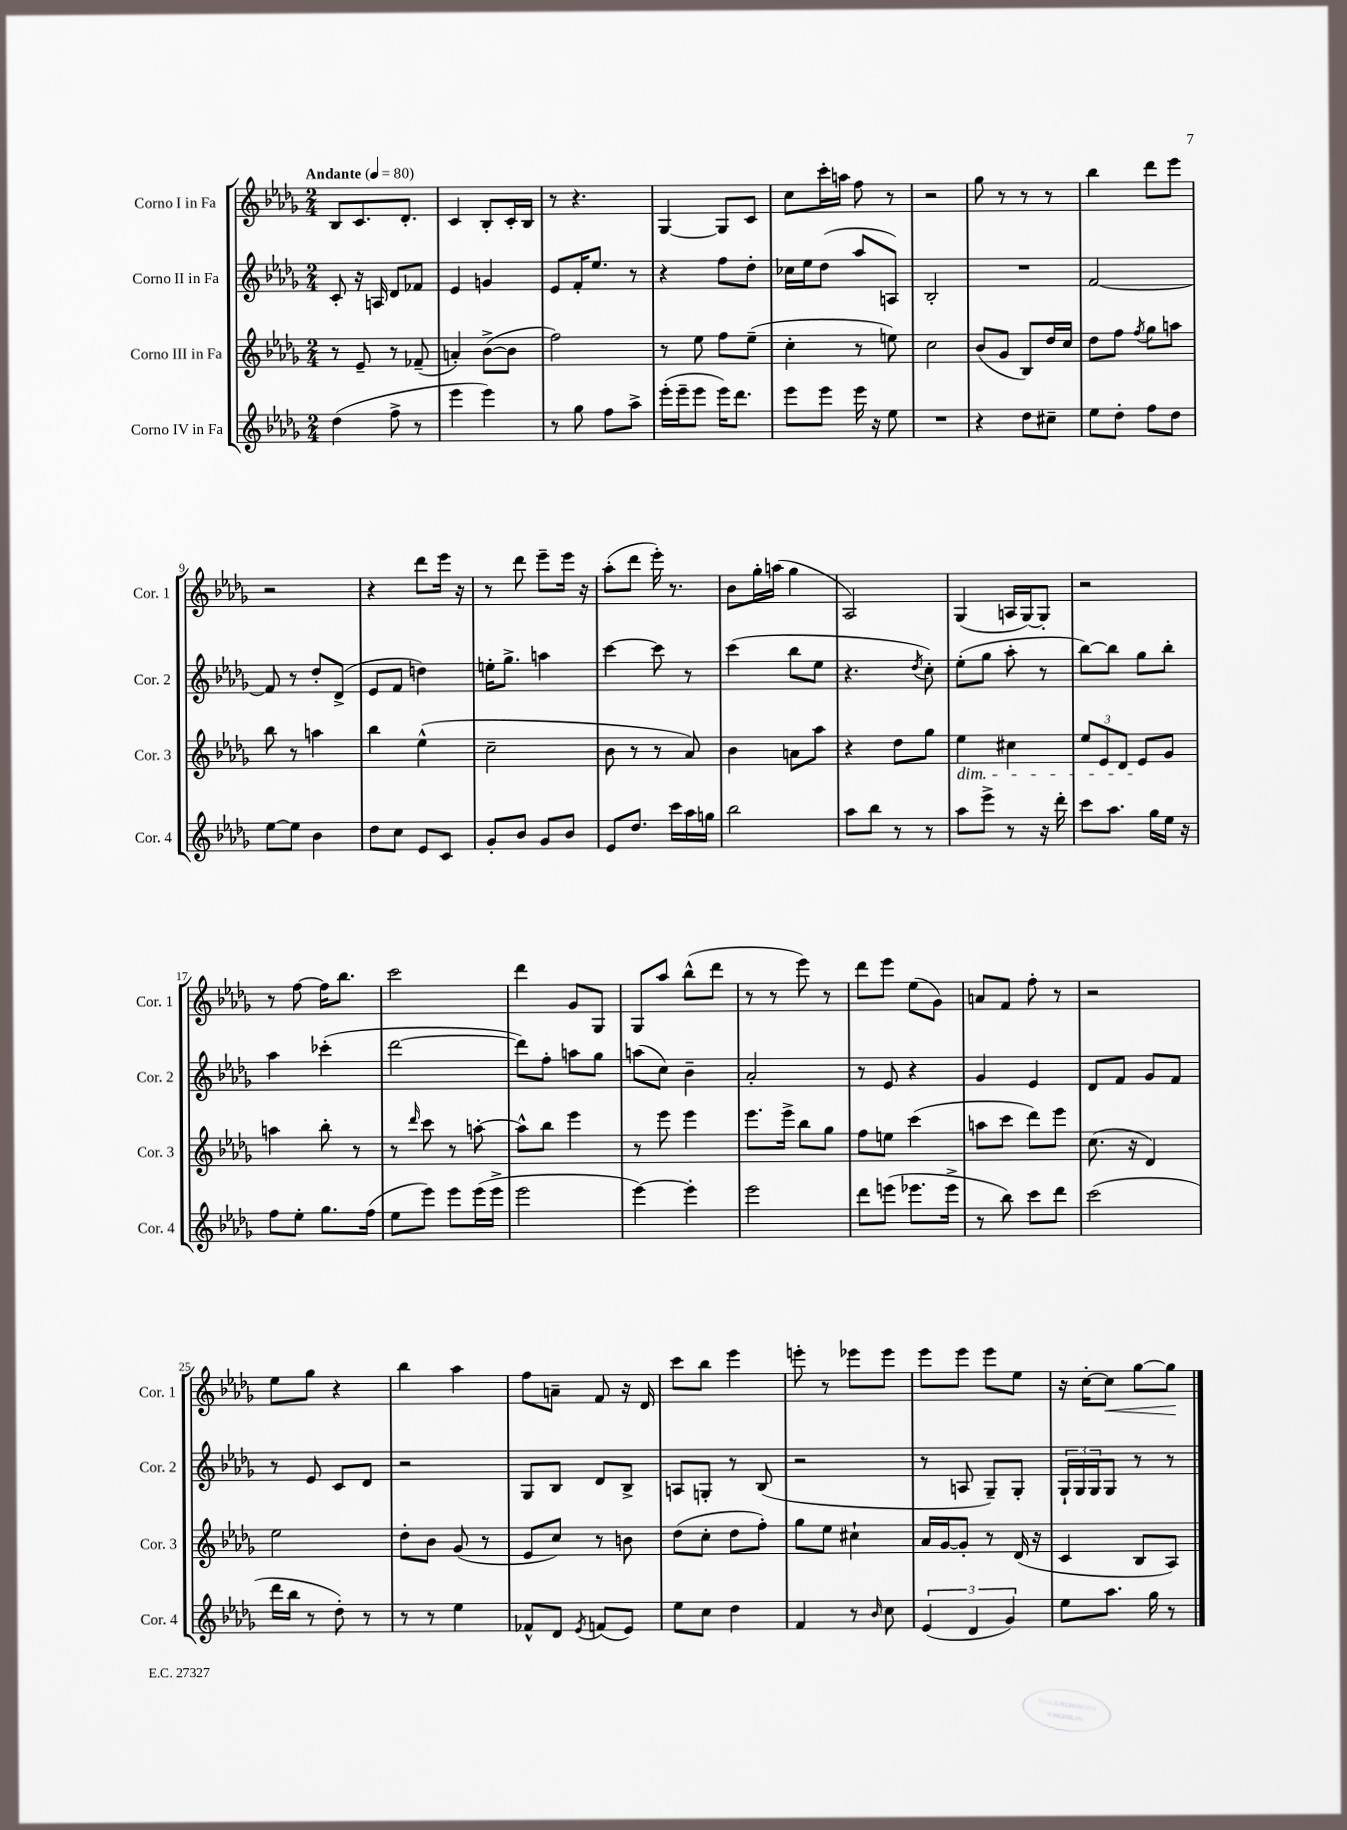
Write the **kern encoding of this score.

**kern	**kern	**kern	**kern	**dynam
*part4	*part3	*part2	*part1	*part1
*staff4	*staff3	*staff2	*staff1	*staff1
*I"Corno IV in Fa	*I"Corno III in Fa	*I"Corno II in Fa	*I"Corno I in Fa	*
*I'Cor. 4	*I'Cor. 3	*I'Cor. 2	*I'Cor. 1	*
*clefG2	*clefG2	*clefG2	*clefG2	*
*k[b-e-a-d-g-]	*k[b-e-a-d-g-]	*k[b-e-a-d-g-]	*k[b-e-a-d-g-]	*
*M2/4	*M2/4	*M2/4	*M2/4	*
*MM80	*MM80	*MM80	*MM80	*
=1	=1	=1	=1	=1
!	!	!	!LO:TX:a:B:t=Andante	!
(4dd-\	8r	8c'/	8B-/L	.
.	8e-~/	16r	8.c/	.
.	.	16An/	.	.
8ff^\	8r	8d-/L	.	.
.	.	.	8.d-'/J	.
8r	(8f-X~/	8f-X/J	.	.
=2	=2	=2	=2	=2
4eee-\	4an'/)	4e-/	4c/	.
4eee-\)	([8b-^\L	4gn/	8B-'/L	.
.	8b-\J]	.	16c'/L	.
.	.	.	16B-/JJ	.
=3	=3	=3	=3	=3
8r	2ff\)	8e-/L	8r	.
8gg-\	.	16f'/K	4.r	.
.	.	8.ee-/J	.	.
8ff\L	.	.	.	.
8aa-^\J	.	8r	.	.
=4	=4	=4	=4	=4
(16eee-'\LL	8r	4r	[4G-/	.
16eee-~\J	.	.	.	.
8eee-\J	8ee-\	.	.	.
16eee-\KL)	8ff\L	8ff\L	8G-/L]	.
8.ddd-\J	.	.	.	.
.	(8ee-~\J	8dd-'\J	8c/J	.
=5	=5	=5	=5	=5
8eee-\L	4cc'\	16cc-X\LL	8cc\L	.
.	.	16ee-\J	.	.
8eee-\J	.	(8dd-\J	16ccc'\L	.
.	.	.	16aan\JJ	.
16eee-\	8r	8aa-/L	8ff\	.
16r	.	.	.	.
8ee-\	8een\)	8An/J)	8r	.
=6	=6	=6	=6	=6
2r	2cc\	2B-'/	2r	.
=7	=7	=7	=7	=7
4r	(8b-/L	2r	8gg-\	.
.	8g-/J	.	8r	.
8dd-\L	8B-/L)	.	8r	.
8cc#X~\J	16dd-/L	.	8r	.
.	16cc/JJ	.	.	.
=8	=8	=8	=8	=8
8ee-\L	8dd-\L	[2f/	4bb-\	.
8dd-'\J	8ff\J	.	.	.
.	8qff/	.	.	.
8ff\L	8gg-\L	.	8ddd-\L	.
8dd-\J	8aan\J	.	8eee-\J	.
!!LO:LB:g=z
=9	=9	=9	=9	=9
[8ee-\L	8bb-\	8f/]	2r	.
8ee-\J]	8r	8r	.	.
4b-\	4aan\	8dd-'/L	.	.
.	.	(8d-^/J	.	.
=10	=10	=10	=10	=10
8dd-\L	4bb-\	8e-/L	4r	.
8cc\J	.	8f/J	.	.
8e-/L	(4ee-^^\	4ddn\)	8ddd-\L	.
8c/J	.	.	16eee-\Jk	.
.	.	.	16r	.
=11	=11	=11	=11	=11
8g-'/L	2cc~\	16een'\KL	8r	.
.	.	8.gg-^\J	.	.
8b-/J	.	.	8ddd-\	.
8g-/L	.	4aan\	8eee-~\L	.
8b-/J	.	.	16eee-\Jk	.
.	.	.	16r	.
=12	=12	=12	=12	=12
8e-/L	8b-\	[4ccc\	(8aa-'\L	.
8.dd-/J	8r	.	8ddd-\J	.
.	8r	8ccc\]	16eee-'\)	.
16ccc\LL	.	.	8.r	.
16aa-\	8a-/)	8r	.	.
16ggn\JJ	.	.	.	.
=13	=13	=13	=13	=13
2bb-\	4b-\	(4ccc\	8b-\L	.
.	.	.	16gg-'\L	.
.	.	.	(16aan\JJ	.
.	8an\L	8bb-\L	4gg-\	.
.	8aa-\J	8ee-\J	.	.
=14	=14	=14	=14	=14
8aa-\L	4r	4.r	2A-/)	.
8bb-\J	.	.	.	.
8r	8dd-\L	.	.	.
.	.	8qdd-/	.	.
8r	8gg-\J	8cc'\)	.	.
=15	=15	=15	=15	=15
!	!LO:TX:b:i:t=dim.	!	!	!
8aa-\L	4ee-\	(8ee-'\L	(4G-/	.
8eee-^\J	.	8gg-\J	.	.
8r	4cc#X\	8aa-'\	16An/LL	.
.	.	.	[16G-/J)	.
16r	.	8r	8G-'/J]	.
16ddd-'\	.	.	.	.
=16	=16	=16	=16	=16
8ccc\L	12ee-/L	[8bb-\L)	2r	.
.	12e-/	.	.	.
8.aa-\J	.	8bb-\J]	.	.
.	12d-/J	.	.	.
.	8e-/L	8gg-\L	.	.
16gg-\LL	.	.	.	.
16ee-\JJ	8g-/J	8bb-'\J	.	.
16r	.	.	.	.
!!LO:LB:g=z
=17	=17	=17	=17	=17
8ff\L	4aan\	4aa-\	8r	.
8ee-'\J	.	.	[8ff\	.
8.gg-\L	8bb-'\	(4ccc-X'\	16ff\KL]	.
.	.	.	8.bb-\J	.
.	8r	.	.	.
(16ff\Jk	.	.	.	.
=18	=18	=18	=18	=18
8ee-\L	8r	[2ddd-\	2ccc\	.
.	16qqddd-/	.	.	.
8eee-\J)	8ccc\	.	.	.
8eee-\L	8r	.	.	.
(16eee-\L	[8aan'\	.	.	.
16eee-^\JJ	.	.	.	.
=19	=19	=19	=19	=19
2eee-\	8aa^^\L]	8ddd-\L])	4ddd-\	.
.	8bb-\J	8ff'\J	.	.
.	4eee-\	8aan\L	8g-/L	.
.	.	8gg-\J	8G-/J	.
=20	=20	=20	=20	=20
[4eee-\)	8r	(8aan\L	8G-/L	.
.	8eee-\	8cc\J)	8aa-/J	.
4eee-'\]	4eee-\	4b-~\	(8bb-^^\L	.
.	.	.	8ddd-\J	.
=21	=21	=21	=21	=21
2eee-\	8.eee-\L	2a-'/	8r	.
.	.	.	8r	.
.	16eee-^\Jk	.	.	.
.	8bb-\L	.	8eee-\)	.
.	8gg-\J	.	8r	.
=22	=22	=22	=22	=22
8ddd-\L	8ff\L	8r	8ddd-\L	.
(8eeen\J	8een\J	8e-/	8eee-\J	.
8.eee-X\L	(4ccc\	4r	(8ee-\L	.
.	.	.	8g-\J)	.
16eee-^\Jk	.	.	.	.
=23	=23	=23	=23	=23
8r	8aan\L	4g-/	8an/L	.
8bb-\)	8ccc\J	.	8f/J	.
8ccc\L	8ddd-\L)	4e-/	8ff'\	.
8ddd-\J	8eee-\J	.	8r	.
=24	=24	=24	=24	=24
(2ccc\	(8.cc\	8d-/L	2r	.
.	.	8f/J	.	.
.	16r	.	.	.
.	4d-/)	8g-/L	.	.
.	.	8f/J	.	.
!!LO:LB:g=z
=25	=25	=25	=25	=25
16ddd-\LL	2ee-\	8r	8ee-\L	.
16bb-\JJ	.	.	.	.
8r	.	8e-/	8gg-\J	.
8dd-'\)	.	8c/L	4r	.
8r	.	8d-/J	.	.
=26	=26	=26	=26	=26
8r	8dd-'\L	2r	4bb-\	.
8r	8b-\J	.	.	.
4ee-\	(8g-/	.	4aa-\	.
.	8r	.	.	.
=27	=27	=27	=27	=27
8f-X^^/L	8e-/L	8G-/L	8ff\L	.
8d-/J	8cc/J)	8B-/J	8an~\J	.
8qe-/	.	.	.	.
(8fn/L	8r	8d-/L	8f/	.
8e-/J)	8bn\	8B-^/J	16r	.
.	.	.	16d-/	.
=28	=28	=28	=28	=28
8ee-\L	(8dd-\L	8An/L	8ccc\L	.
8cc\J	8cc'\J	8Gn'/J	8bb-\J	.
4dd-\	8dd-\L	8r	4eee-\	.
.	8ff'\J)	(8B-/	.	.
=29	=29	=29	=29	=29
4f/	8gg-\L	2r	8eeen'\	.
.	8ee-\J	.	8r	.
8r	4cc#X`\	.	8eee-X\L	.
16qqb-/	.	.	.	.
8cc\	.	.	8eee-\J	.
=30	=30	=30	=30	=30
(6e-/	16a-/LL	8r	8eee-\L	.
.	[16g-/J	.	.	.
.	8g-'/J]	8An/	8eee-\J	.
6d-/	.	.	.	.
.	8r	8G-~/L)	8eee-\L	.
6g-/)	.	.	.	.
.	(16d-/	8G-'/J	8ee-\J	.
.	16r	.	.	.
=31	=31	=31	=31	=31
8ee-\L	4c/	24G-`/LL	16r	.
.	.	24G-/	.	.
.	.	.	[16cc'\KL	.
.	.	24G-/J	.	.
!	!	!	!	!LO:HP:b
8.aa-\J	.	8G-/J	8cc\J]	<
.	8B-/L	8r	[8gg-\L	.
16gg-\	.	.	.	.
8r	8A-/J)	8r	8gg-\J]	.
.	.	.	.	[
==	==	==	==	==
*-	*-	*-	*-	*-
